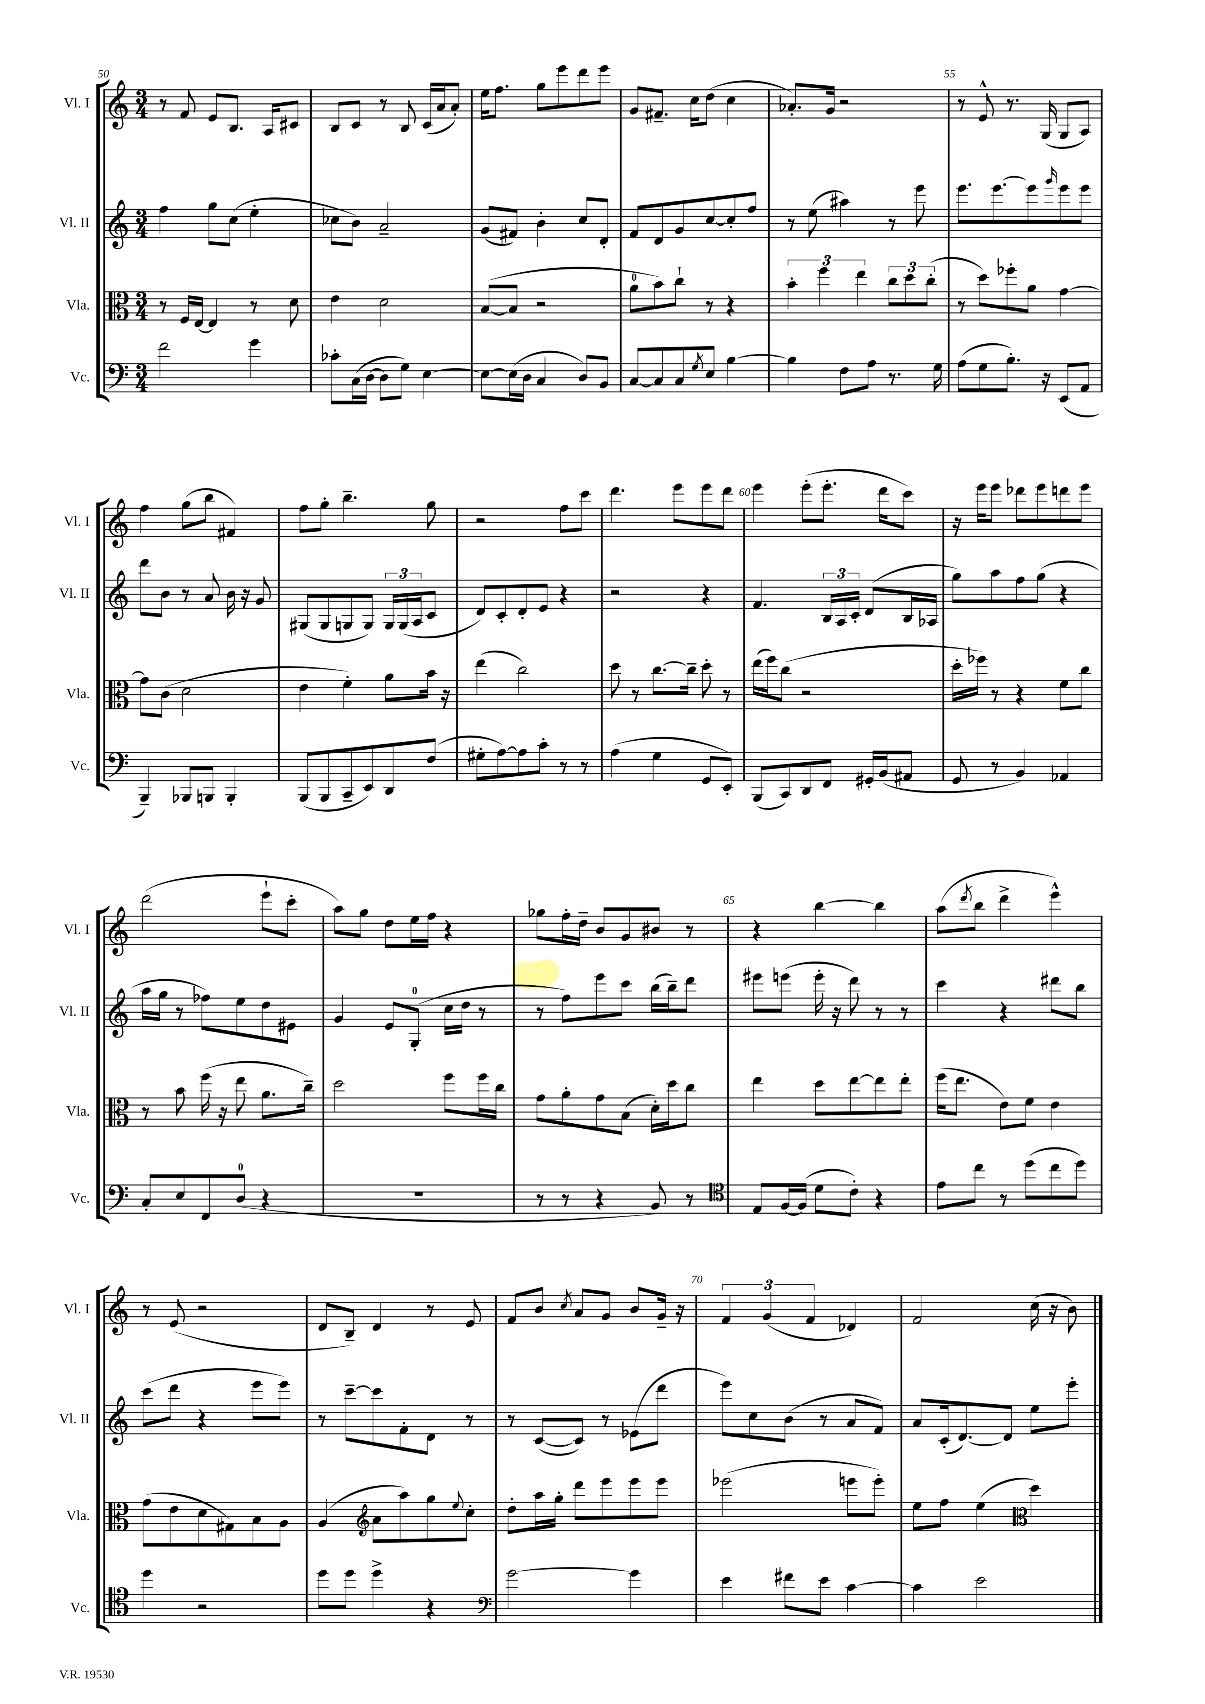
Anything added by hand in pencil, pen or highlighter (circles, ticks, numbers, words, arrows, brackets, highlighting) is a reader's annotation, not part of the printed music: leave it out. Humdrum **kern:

**kern	**kern	**kern	**kern
*part4	*part3	*part2	*part1
*staff4	*staff3	*staff2	*staff1
*I"Vc.	*I"Vla.	*I"Vl. II	*I"Vl. I
*I'Vc.	*I'Vla.	*I'Vl. II	*I'Vl. I
*clefF4	*clefC3	*clefG2	*clefG2
*k[]	*k[]	*k[]	*k[]
*M3/4	*M3/4	*M3/4	*M3/4
=50	=50	=50	=50
2f\	8r	4ff\	8r
.	16F/LL	.	8f/
.	[16E/JJ	.	.
.	4E/]	8gg\L	8e/L
.	.	(8cc\J	8.B/J
4g\	8r	4ee'\	.
.	.	.	16A/KL
.	8d\	.	8c#X/J
=51	=51	=51	=51
8c-X'\L	4e\	8cc-X\L	8B/L
(16C\L	.	8b\J)	8c/J
[16D\JJ	.	.	.
8D\L]	2d\	2a~/	8r
8G\J)	.	.	8B/
[4E\	.	.	(16c/LL
.	.	.	16a/J
.	.	.	8a'/J)
=52	=52	=52	=52
8E\L_	([8B/L	(8g/L	16ee\KL
.	.	.	8.ff\J
(16E\L]	8B/J]	8f#X/J)	.
16D\JJ	.	.	.
4C/	2r	4b'\	8gg\L
.	.	.	8eee\
8D/L)	.	8cc/L	8ddd\
8BB/J	.	8d'/J	8eee\J
=53	=53	=53	=53
[8C/L	8a\L	8f/L	8g/L
8C/]	8b\)	8d/	8.f#X~/J
8C/	8cc`\J	8g/	.
.	.	.	16cc\KL
8qG/	.	.	.
8E/J	8r	[8cc/	(8dd\J
[4B\	4r	8cc'/]	4cc\
.	.	8ff/J	.
=54	=54	=54	=54
4B\]	6b'\	8r	8.a-X'/L)
.	.	(8ee\	.
.	6ff\	.	.
.	.	.	16g/Jk
8F\L	.	4aa#X\)	2r
.	6ee\	.	.
8A\J	.	.	.
8.r	12cc\L	8r	.
.	12dd\	.	.
.	.	8eee\	.
.	(12cc'\J	.	.
16G\	.	.	.
=55	=55	=55	=55
(8A\L	8r	8.eee\L	8r
8G\	8dd\L)	.	8e^^/
.	.	[8.eee\	.
8.B'\J)	8ff-X'\	.	8.r
.	8a\J	8eee\]	.
16r	.	.	(16G/
.	.	16qqggg/	.
(8EE/L	[4g\	8eee\	8G/L
8AA/J	.	8eee\J	8A/J)
!!LO:LB:g=z
=56	=56	=56	=56
4BBB~/)	8g\L]	8ddd\L	4ff\
.	(8c\J	8b\J	.
8BBB-X/L	2d\	8r	(8gg\L
8BBBn/J	.	8a/	8bb\J
4BBB'/	.	16b\	4f#X/)
.	.	16r	.
.	.	8g/	.
=57	=57	=57	=57
(8BBB/L	4e\	(8G#X/L	8ff\L
8BBB/	.	8G#/	8gg'\J
8CC~/	4f'\)	8Gn/	4.bb~\
8EE/)	.	8G/J)	.
8DD/	8a\L	24G/LL	.
.	.	(24G/	.
.	.	24A/J	.
(8F/J	16b\Jk	8c/J	8gg\
.	16r	.	.
=58	=58	=58	=58
8G#X'\L	(4ee\	8d/L)	2r
[8A\)	.	8c'/	.
8A\]	2cc\)	8d'/	.
8c'\J	.	8e/J	.
8r	.	4r	8ff\L
8r	.	.	8ccc\J
=59	=59	=59	=59
(4A\	8dd\	2r	4.ddd\
.	8r	.	.
4G\	[8.cc\L	.	.
.	.	.	8eee\L
.	16cc~\Jk]	.	.
8GG/L	8dd'\	4r	8eee\
8EE'/J)	8r	.	8ddd\J
=60	=60	=60	=60
(8BBB/L	(16ee\LL	4.f/	4eee\
.	16ff\J)	.	.
8CC/)	(8cc\J	.	.
8DD/	2r	.	(8eee'\L
8FF/J	.	24B/LL	8.eee'\J
.	.	24A/	.
.	.	24c'/JJ	.
16GG#X'/LL	.	(8d/L	.
(16BB/J	.	.	16ddd\KL
8AA#X/J	.	16B/L	8ccc\J)
.	.	16A-X/JJ	.
=61	=61	=61	=61
8GG/	16dd'\LL	8gg\L)	16r
.	16ff-X\JJ)	.	16eee\KL
8r	8r	8aa\	8eee\J
4BB/)	4r	8ff\	8ddd-X\L
.	.	(8gg\J	8eee\
4AA-X/	8f\L	4r	8dddn\
.	8cc\J	.	8eee\J
!!LO:LB:g=z
=62	=62	=62	=62
8C'/L	8r	16aa\LL	(2ddd\
.	.	16gg\JJ	.
8E/	8b\	8r	.
8FF/	(16ff\	8ff-X\L)	.
.	16r	.	.
(8D/J	8ee\	8ee\	.
4r	8.a\L	8dd\	8eee`\L
.	.	8e#X\J	8ccc'\J
.	16cc~\Jk)	.	.
=63	=63	=63	=63
2.r	2dd\	4g/	8aa\L)
.	.	.	8gg\J
.	.	8e/L	8dd\L
.	.	(8G'/J	16ee\L
.	.	.	16ff\JJ
.	8ff\L	16cc\LL	4r
.	.	16dd\JJ	.
.	16ff\L	8r	.
.	16cc\JJ	.	.
=64	=64	=64	=64
8r	8g\L	8r	8gg-X\L
8r	8a'\	8ff\L)	16ff'\L
.	.	.	16dd~\JJ
4r	8g\	8eee\	8b/L
.	(8B\J	8ccc\J	8g/
8BB/)	16d'\LL)	(16bb\LL	8b#X/J
.	16dd\J	16bb~\J)	.
8r	8cc\J	8ddd\J	8r
=65	=65	=65	=65
*clefC4	*	*	*
8E/L	4ee\	8eee#X\L	4r
[16F/L	.	(8eeen\J	.
(16F/JJ]	.	.	.
8d\L	8dd\L	16eee'\	[4bb\
.	.	16r	.
8c'\J)	[8ee\	8ddd\)	.
4r	8ee\]	8r	4bb\]
.	8ee'\J	8r	.
=66	=66	=66	=66
8e\L	(16ff\KL	4ccc\	(8aa\L
.	8.ee\J	.	.
.	.	.	8qddd/
8cc\J	.	.	8bb\J
8r	8e\L)	4r	4ddd^\
(8dd\L	8f\J	.	.
8cc\	4e\	8ddd#X\L	4eee^^\)
8dd\J)	.	8bb\J	.
!!LO:LB:g=z
=67	=67	=67	=67
4dd\	(8g\L	(8ccc\L	8r
.	8e\	8ddd\J	(8e/
2r	8d\	4r	2r
.	8G#X\)	.	.
.	8B\	8eee\L	.
.	8A\J	8eee\J)	.
=68	=68	=68	=68
8dd\L	(4A/	8r	8d/L
8dd\J	.	[8ccc~\L	8B~/J)
*	*clefG2	*	*
4dd^\	8a\L	8ccc\]	4d/
.	8aa\)	8f'\	.
4r	8gg\	8d\J	8r
.	8qqee/	.	.
.	8cc'\J	8r	8e/
=69	=69	=69	=69
*clefF4	*	*	*
[2g\	8dd'\L	8r	8f/L
.	16aa\L	([8c/L	8b/J
.	16gg'\JJ	.	.
.	.	.	8qcc/
.	8ddd\L	8c/J])	8a/L
.	8eee\	8r	8g/J
4g\]	8eee\	(8e-X\L	8b/L
.	8eee\J	8ddd\J	16g~/Jk
.	.	.	16r
=70	=70	=70	=70
4e\	(2eee-X\	8eee\L)	6f/
.	.	8cc\	.
.	.	.	(6g/
8f#X\L	.	(8b\J	.
.	.	.	6f/
8e\J	.	8r	.
[4c\	8eeen\L	8a/L	4d-X/)
.	8eee'\J)	8f/J)	.
=71	=71	=71	=71
4c\]	8ee\L	8a/L	2f/
.	8ff\J	(16c'/k	.
.	.	[8.d/)	.
2e\	(4ee\	.	.
.	.	8d/J]	.
*	*clefC3	*	*
.	4dd\)	8ee\L	(16cc\
.	.	.	16r
.	.	8eee'\J	8b\)
==	==	==	==
*-	*-	*-	*-
